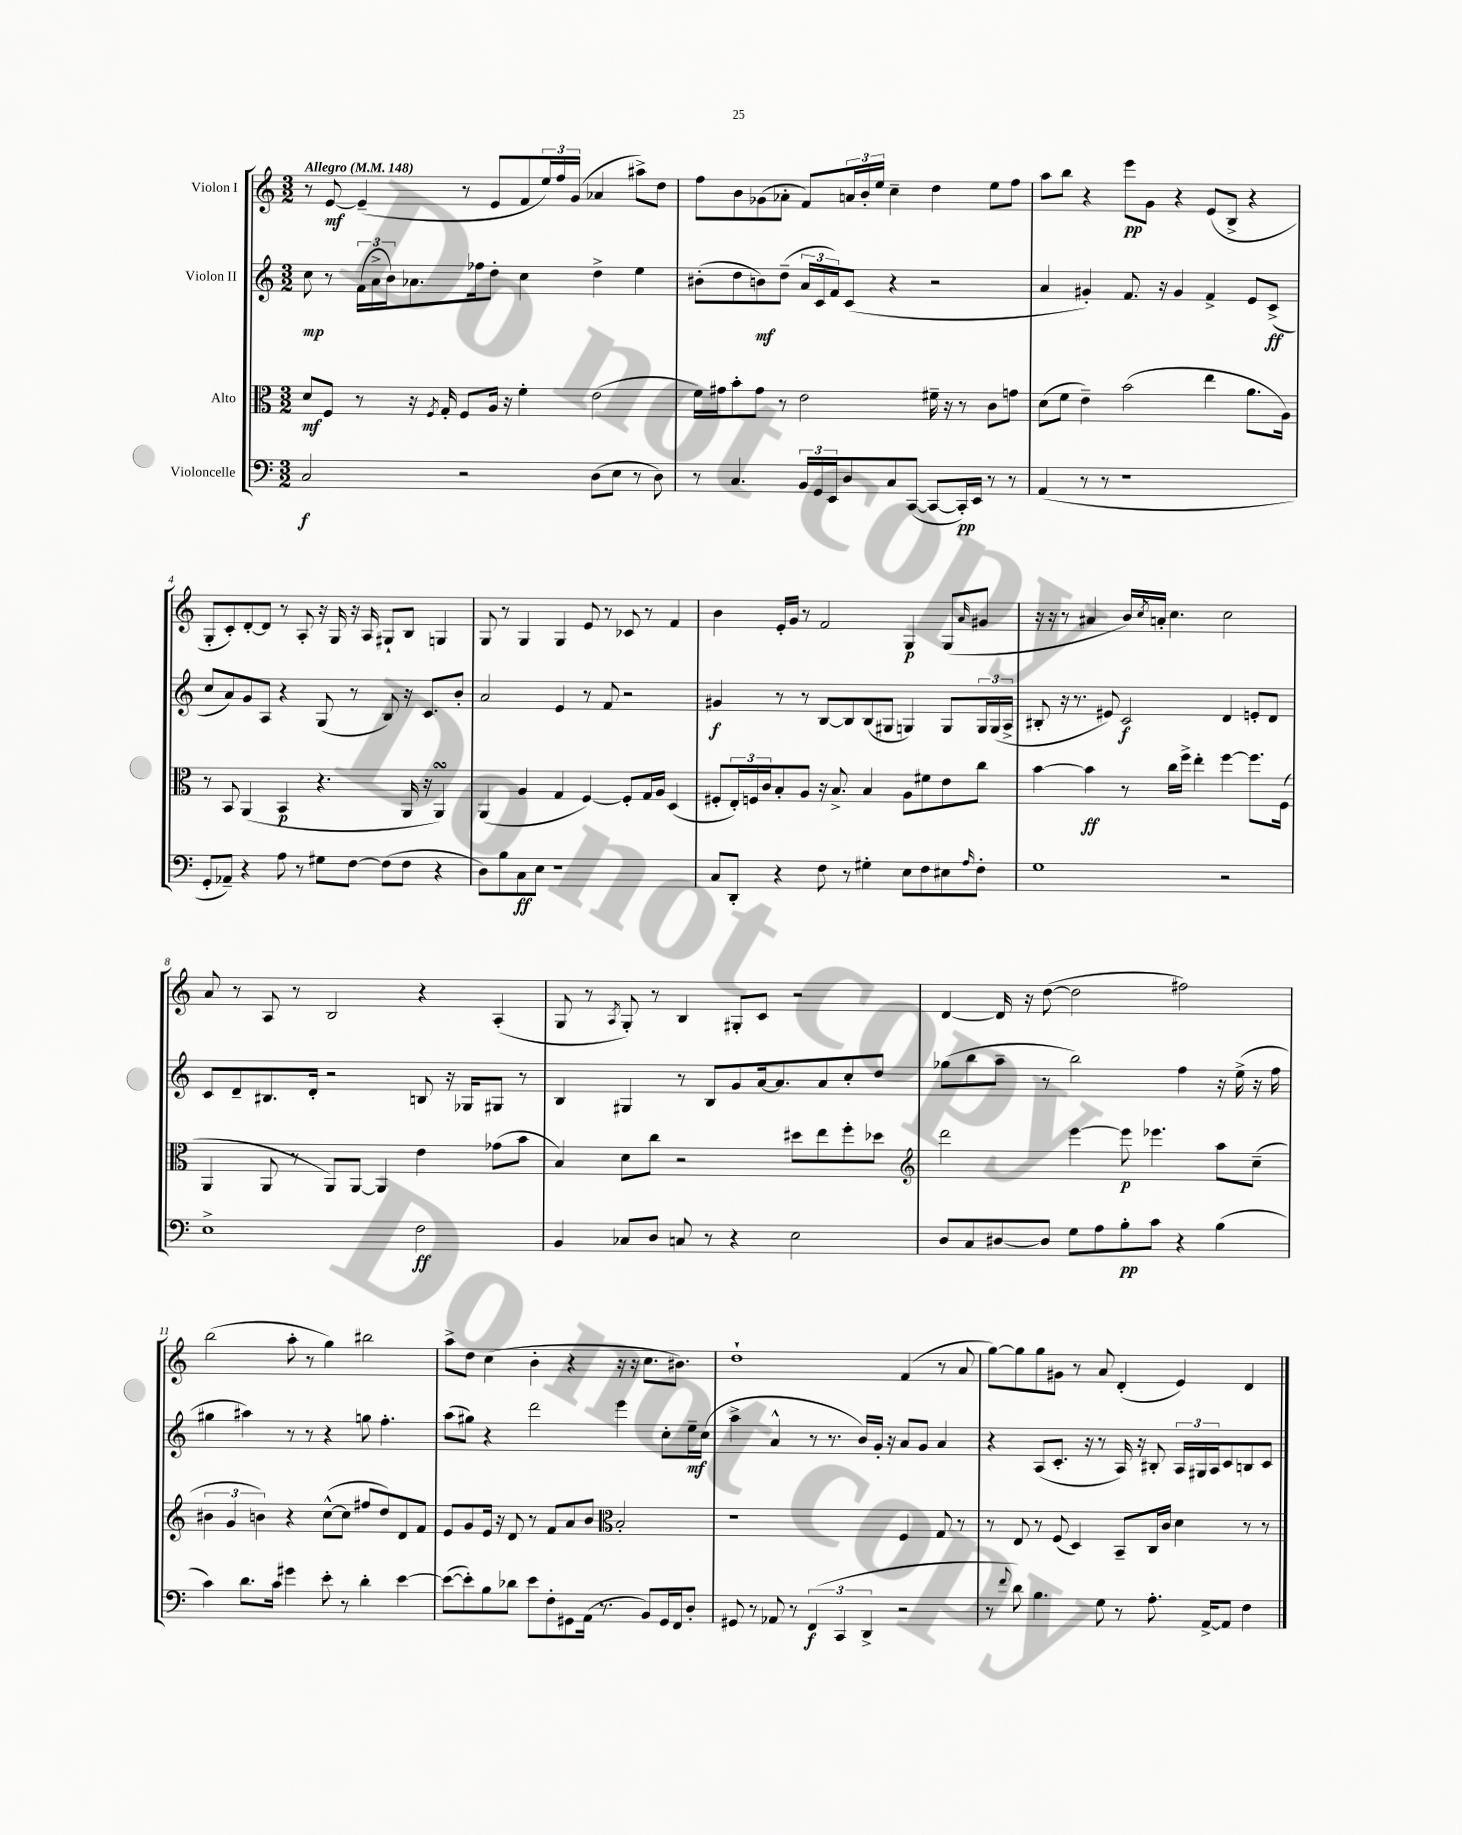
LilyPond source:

<<
\new StaffGroup <<
\new Staff = "s0" \with { instrumentName = "Violon I" } {
    \clef treble \key c \major \numericTimeSignature \time 3/2 \tempo "Allegro" 4 = 148
    r8 e'8~\mf e'4--( r8 e'8 f'8 \tuplet 3/2 { e''16) f''16 g'16( } aes'4 ais''8->) d''8 |
    f''8 b'8 ges'8( aes'8-. f'8) \tuplet 3/2 { a'16 b'16-. e''16 } c''4-- d''4 e''8 f''8 |
    a''8 b''8 r4 e'''8\pp g'8 r4 e'8( b8-> r4 |
    g8-. c'8-.) d'8~-. d'8 r8 a8-. r16 g16 r16 a16 gis8-! b8 g4 |
    g8 r8 g4 g4 e'8 r8 ces'8 r8 f'4 |
    b'4 e'16-. g'16 r8 f'2 g4\p g8( \grace { a'16 } gis'8 |
    r16 r16 r8 ais'4 b'16) \acciaccatura { c''8 } a'16-. c''4. c''2 |
    a'8 r8 a8 r8 b2 r4 a4-.( |
    g8 r8 \acciaccatura { a8 } g8-.) r8 b4 gis8-. c'8 r2 |
    d'4~ d'16 r16 d''8~( d''2 fis''2) |
    b''2( a''8-. r8 g''4) bis''2 |
    a''8-> d''8 c''4( b'4-. r4 r16 r16 c''8. bis'8.) |
    d''1-! f'4( r8 a'8 |
    g''8~) g''8 g''8 gis'8 r8 a'8 d'4-.( e'4) d'4 \bar "|." |
}
\new Staff = "s1" \with { instrumentName = "Violon II" } {
    \clef treble \key c \major \numericTimeSignature \time 3/2
    c''8\mp r8 \tuplet 3/2 { f'16( a'16-> b'16) } aes'8. fes''16 d''8-. c''4 d''4-> e''4 |
    bis'8-.( d''8 b'8\mf) d''8--( \tuplet 3/2 { a'16 c'16 f'16) } c'8( r4 r2 |
    a'4 gis'4-.) f'8. r16 gis'4 f'4-> e'8 c'8->\ff( |
    c''8 a'8) g'8 a8 r4 g8( r8 b8) r16 c'8. b'8-. |
    a'2 e'4 r8 f'8 r2 |
    gis'4\f r8 r8 b8~ b8 b8( gis8 g4) g8 \tuplet 3/2 { g16 g16( a16-> } |
    bis8-. r16 r8. eis'8) c'2\f d'4 e'8-. d'8 |
    c'8 d'8-- bis8. d'16-. r2 b8 r16 ges16 gis8 r8 |
    b4 gis4 r8 b8 g'8 a'16~ a'8. a'8 c''8-. d''8 |
    ges''8( b''8 a''8-- r8 b''2) f''4 r16 e''16->( r16 f''16 |
    gis''4 ais''4) r8 r8 r4 g''8 f''4.-. |
    a''8( gis''8) r4 d'''2 e'''4 c''8-. e''16--\mf c''16( |
    a''4-> a'4-^ r8 r8. b'16) g'16-. r16 a'8 g'8 a'4 |
    r4 a8( c'8.-. r16 r8 a16) r16 bis8-. \tuplet 3/2 { a16 gis16 a16 } c'8 b8 c'8 \bar "|." |
}
\new Staff = "s2" \with { instrumentName = "Alto" } {
    \clef alto \key c \major \numericTimeSignature \time 3/2
    d'8\mf f8 r8 r16 \acciaccatura { f8 } g16-. f8 a16 r16 f'4-. e'2( |
    f'16) gis'16 b'8-. gis'8 r8 e'2 fis'16-- r16 r8 c'8 g'8 |
    d'8( f'8 e'4--) b'2( e''4 a'8. a16) |
    r8 b,8 a,4( b,4\p r4. a,16 r16 a,4\turn) |
    a,4( a4 g4 f4~) f8-. g16 a16 d4( |
    fis8-. \tuplet 3/2 { e16-.) f16 c'16 } b8-. a8 r16 b8.-> b4 a8 fis'8 e'8 c''8 |
    b'4~ b'4\ff r8 c''16 f''16-> e''4-. f''4~ f''8. f16( |
    a,4 a,8 r8 a,8) a,8~ a,4 e'4 ges'8( b'8 |
    b4) d'8 c''8 r2 dis''8 e''8 f''8-. des''8 |
    \clef treble d'''2 e'''4~ e'''8\p ees'''4. a''8 c''8--( |
    \tuplet 3/2 { bis'4 g'4 b'4) } r4 c''8~-^( c''8 fis''8 d''8) d'8 f'8 |
    e'8 g'8 e'16 r16 d'8 r8 f'8 a'8 b'8 \clef alto b2-. |
    r1 f4 g8 r8 |
    r8 e8 r8 f8( d4) b,8-- c16 c'16 d'4 r8 r8 \bar "|." |
}
\new Staff = "s3" \with { instrumentName = "Violoncelle" } {
    \clef bass \key c \major \numericTimeSignature \time 3/2
    c2\f r2 d8( e8 r8 d8) |
    r8 c4. \tuplet 3/2 { b,16 g,16 e,16 } d8 c8 c,8~( c,8~ c,16-.\pp) e,16 r8 r8 |
    a,4( r8 r8 r1 |
    g,8-. aes,8--) r4 a8 r8 gis8 f8~ f8( f8 r4 |
    d8) b8 c8\ff e8 r1 |
    c8 d,8-. r4 f8 r8 gis4-. e8 f8 eis8 \grace { a16 } f8-. |
    g1 r2 |
    e1-> f2\ff |
    b,4 ces8 d8 c8 r8 r4 e2 |
    d8 c8 dis8~ dis8 g8 a8 b8-.\pp c'8 r4 b4( |
    c'4) d'8. c'16 gis'4 e'8-. r8 d'4-. e'4~ |
    e'8~( e'8-.) b8 des'8 e'8 f8-. gis,8 a,16( r8. b,8) gis,16 f,16 d8-. |
    gis,8 r8 aes,8 r8 \tuplet 3/2 { f,4\f( c,4 d,4-> } r2 |
    r8 \appoggiatura { f'8 } d'8) b4. g8 r8 a8.-. a,16~-> a,8 f4 \bar "|." |
}
>>
>>
